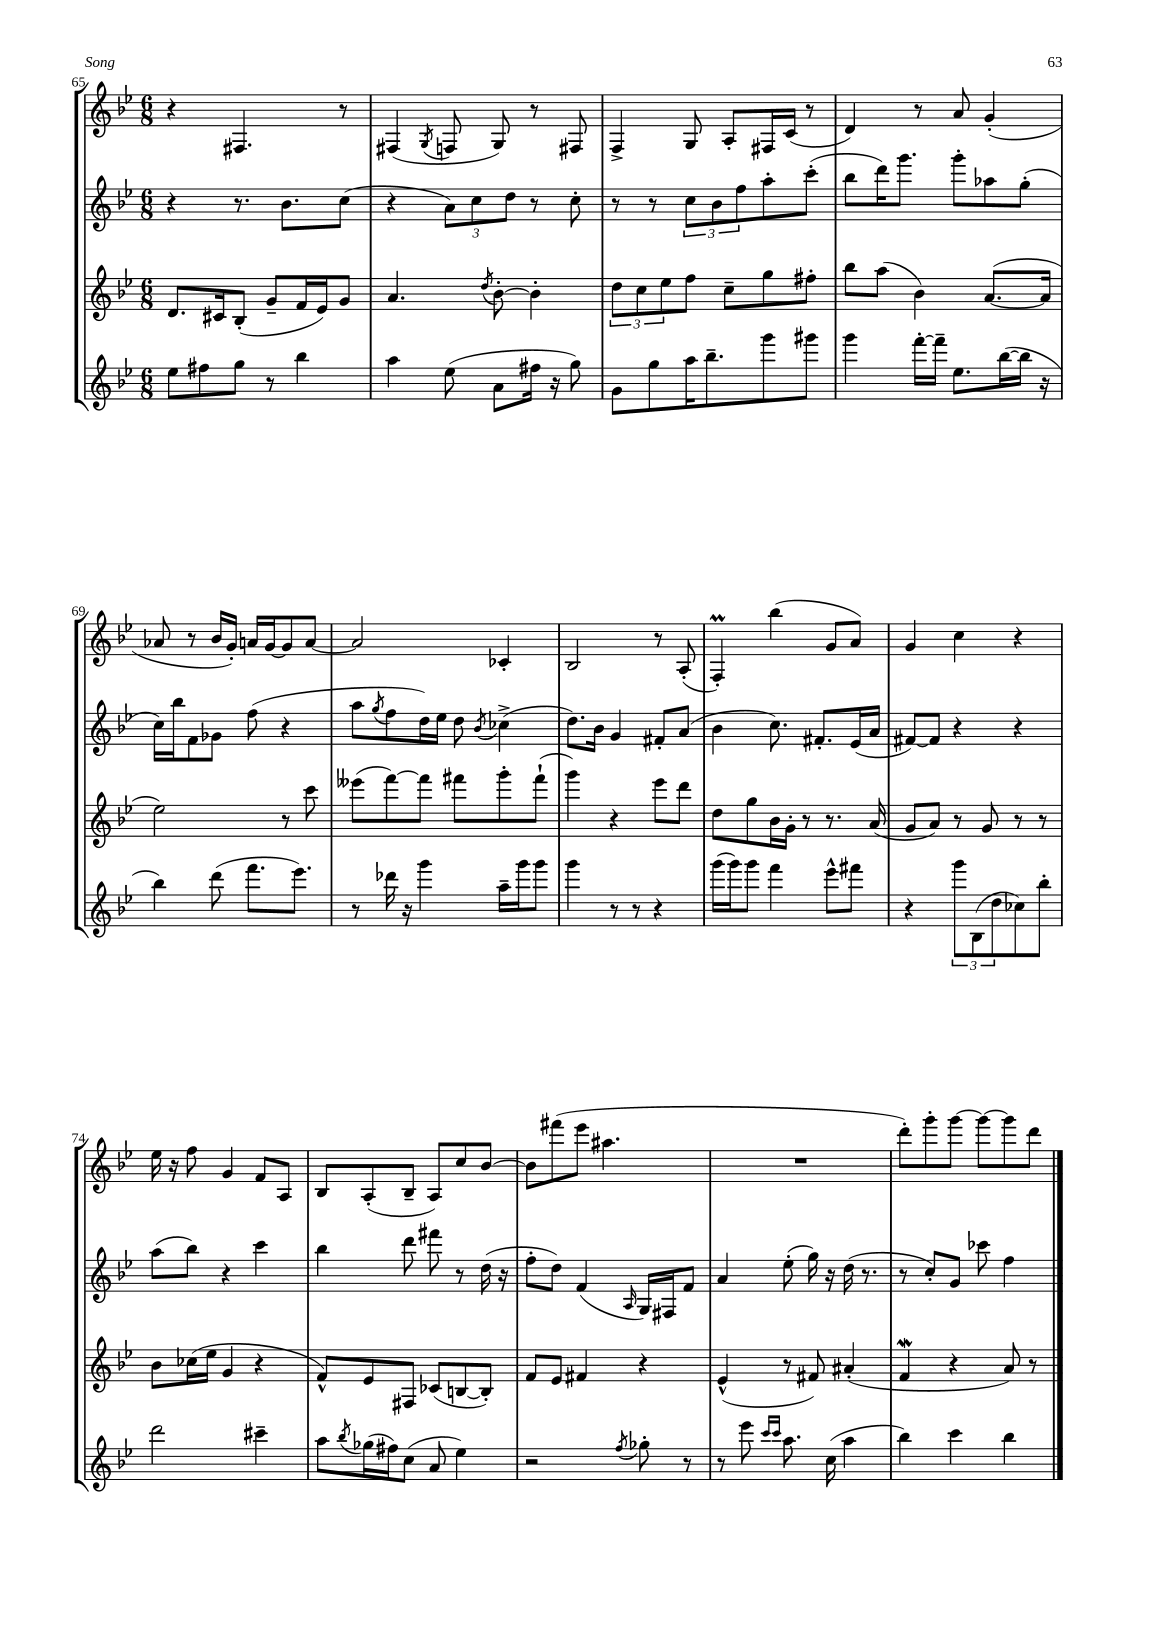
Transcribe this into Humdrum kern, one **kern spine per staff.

**kern	**kern	**kern	**kern
*staff4	*staff3	*staff2	*staff1
*clefG2	*clefG2	*clefG2	*clefG2
*k[b-e-]	*k[b-e-]	*k[b-e-]	*k[b-e-]
*M6/8	*M6/8	*M6/8	*M6/8
8ee-	8.d	4r	4r
8ff#	.	.	.
.	16c#	.	.
8gg	(8B-'	8.r	4.F#
8r	8g~	.	.
.	.	8.b-	.
4bb-	16f	.	.
.	16e-)	.	.
.	8g	(8cc	8r
=	=	=	=
4aa	4.a	4r	(4F#
.	.	.	8qG
(8ee-	.	12a)	8F
.	.	12cc	.
.	8qdd	.	.
8a	[8b-'	.	8G)
.	.	12dd	.
16ff#	4b-']	8r	8r
16r	.	.	.
8gg)	.	8cc'	8F#
=	=	=	=
8g	12dd	8r	4F^
.	12cc	.	.
8gg	.	8r	.
.	12ee-	.	.
16aa	8ff	12cc	8G
8.bb-~	.	.	.
.	.	12b-	.
.	8cc~	.	8A'
.	.	12ff	.
8ggg	8gg	8aa'	16F#
.	.	.	(16c
8ggg#	8ff#'	(8ccc'	8r
=	=	=	=
4ggg	8bb-	8bb-	4d)
.	(8aa	16ddd)	.
.	.	8.ggg	.
[16fff'	4b-)	.	8r
16fff~]	.	.	.
8.ee-	.	8ggg'	8a
.	([8.a	8aa-	(4g'
([16bb-	.	.	.
16bb-]	.	(8gg'	.
16r	16a]	.	.
=	=	=	=
4bb-)	2ee-)	16cc)	8a-
.	.	16bb-	.
.	.	8f	8r
(8ddd	.	8g-	16b-
.	.	.	16g')
8.fff	.	(8ff	16a
.	.	.	[16g
.	8r	4r	8g]
8.eee-)	.	.	.
.	8ccc	.	[8a
=	=	=	=
8r	(8eee--	8aa	2a]
.	.	8qgg	.
16ddd-	[8fff)	8ff	.
16r	.	.	.
4ggg	8fff]	16dd)	.
.	.	16ee-	.
.	8fff#	8dd	.
.	.	8qb-	.
16aa~	8ggg'	(4cc-^	4c-'
16ggg	.	.	.
8ggg	(8fff#`	.	.
=	=	=	=
4ggg	4ggg)	8.dd)	2B-
.	.	16b-	.
8r	4r	4g	.
8r	.	.	.
4r	8eee-	8f#'	8r
.	8ddd	(8a	(8A'
=	=	=	=
(16ggg	8dd	4b-	4F')
16ggg)	.	.	.
8ggg	8gg	.	.
4fff	16b-	8.cc)	(4bb-
.	16g'	.	.
.	8r	.	.
.	.	8.f#'	.
8eee-^^	8.r	.	8g
8fff#	.	(16e-	8a)
.	(16a	16a	.
=	=	=	=
4r	8g	[8f#)	4g
.	8a)	8f#]	.
12ggg	8r	4r	4cc
(12B-	.	.	.
.	8g	.	.
12dd	.	.	.
8cc-)	8r	4r	4r
8bb-'	8r	.	.
=	=	=	=
2ddd	8b-	(8aa	16ee-
.	.	.	16r
.	(16cc-	8bb-)	8ff
.	16ee-	.	.
.	4g	4r	4g
4ccc#~	4r	4ccc	8f
.	.	.	8A
=	=	=	=
8aa	8f^^)	4bb-	8B-
8qbb-	.	.	.
(16gg-	8e-	.	(8A'
16ff#)	.	.	.
(8cc	8F#	8ddd	8B-~
8a	(8c-	8fff#	8A)
4ee-)	[8B	8r	8cc
.	8B'])	(16dd	[8b-
.	.	16r	.
=	=	=	=
2r	8f	8ff'	8b-]
.	8e-	8dd)	(8fff#
.	4f#	(4f	8eee-
.	.	.	4.aa#
8qff	.	16qqA	.
8gg-'	4r	16G)	.
.	.	16F#	.
8r	.	8f	.
=	=	=	=
8r	(4e-^^	4a	2.r
8eee-	.	.	.
16qqccc	.	.	.
16qqccc	.	.	.
8.aa	8r	(8ee-'	.
.	8f#)	16gg)	.
(16cc	.	16r	.
4aa	(4a#'	(16dd	.
.	.	8.r	.
=	=	=	=
4bb-)	4f	8r	8ddd')
.	.	8cc')	8ggg'
4ccc	4r	8g	[8ggg
.	.	8ccc-	8ggg_
4bb-	8a)	4ff	8ggg]
.	8r	.	8ddd
==	==	==	==
*-	*-	*-	*-
